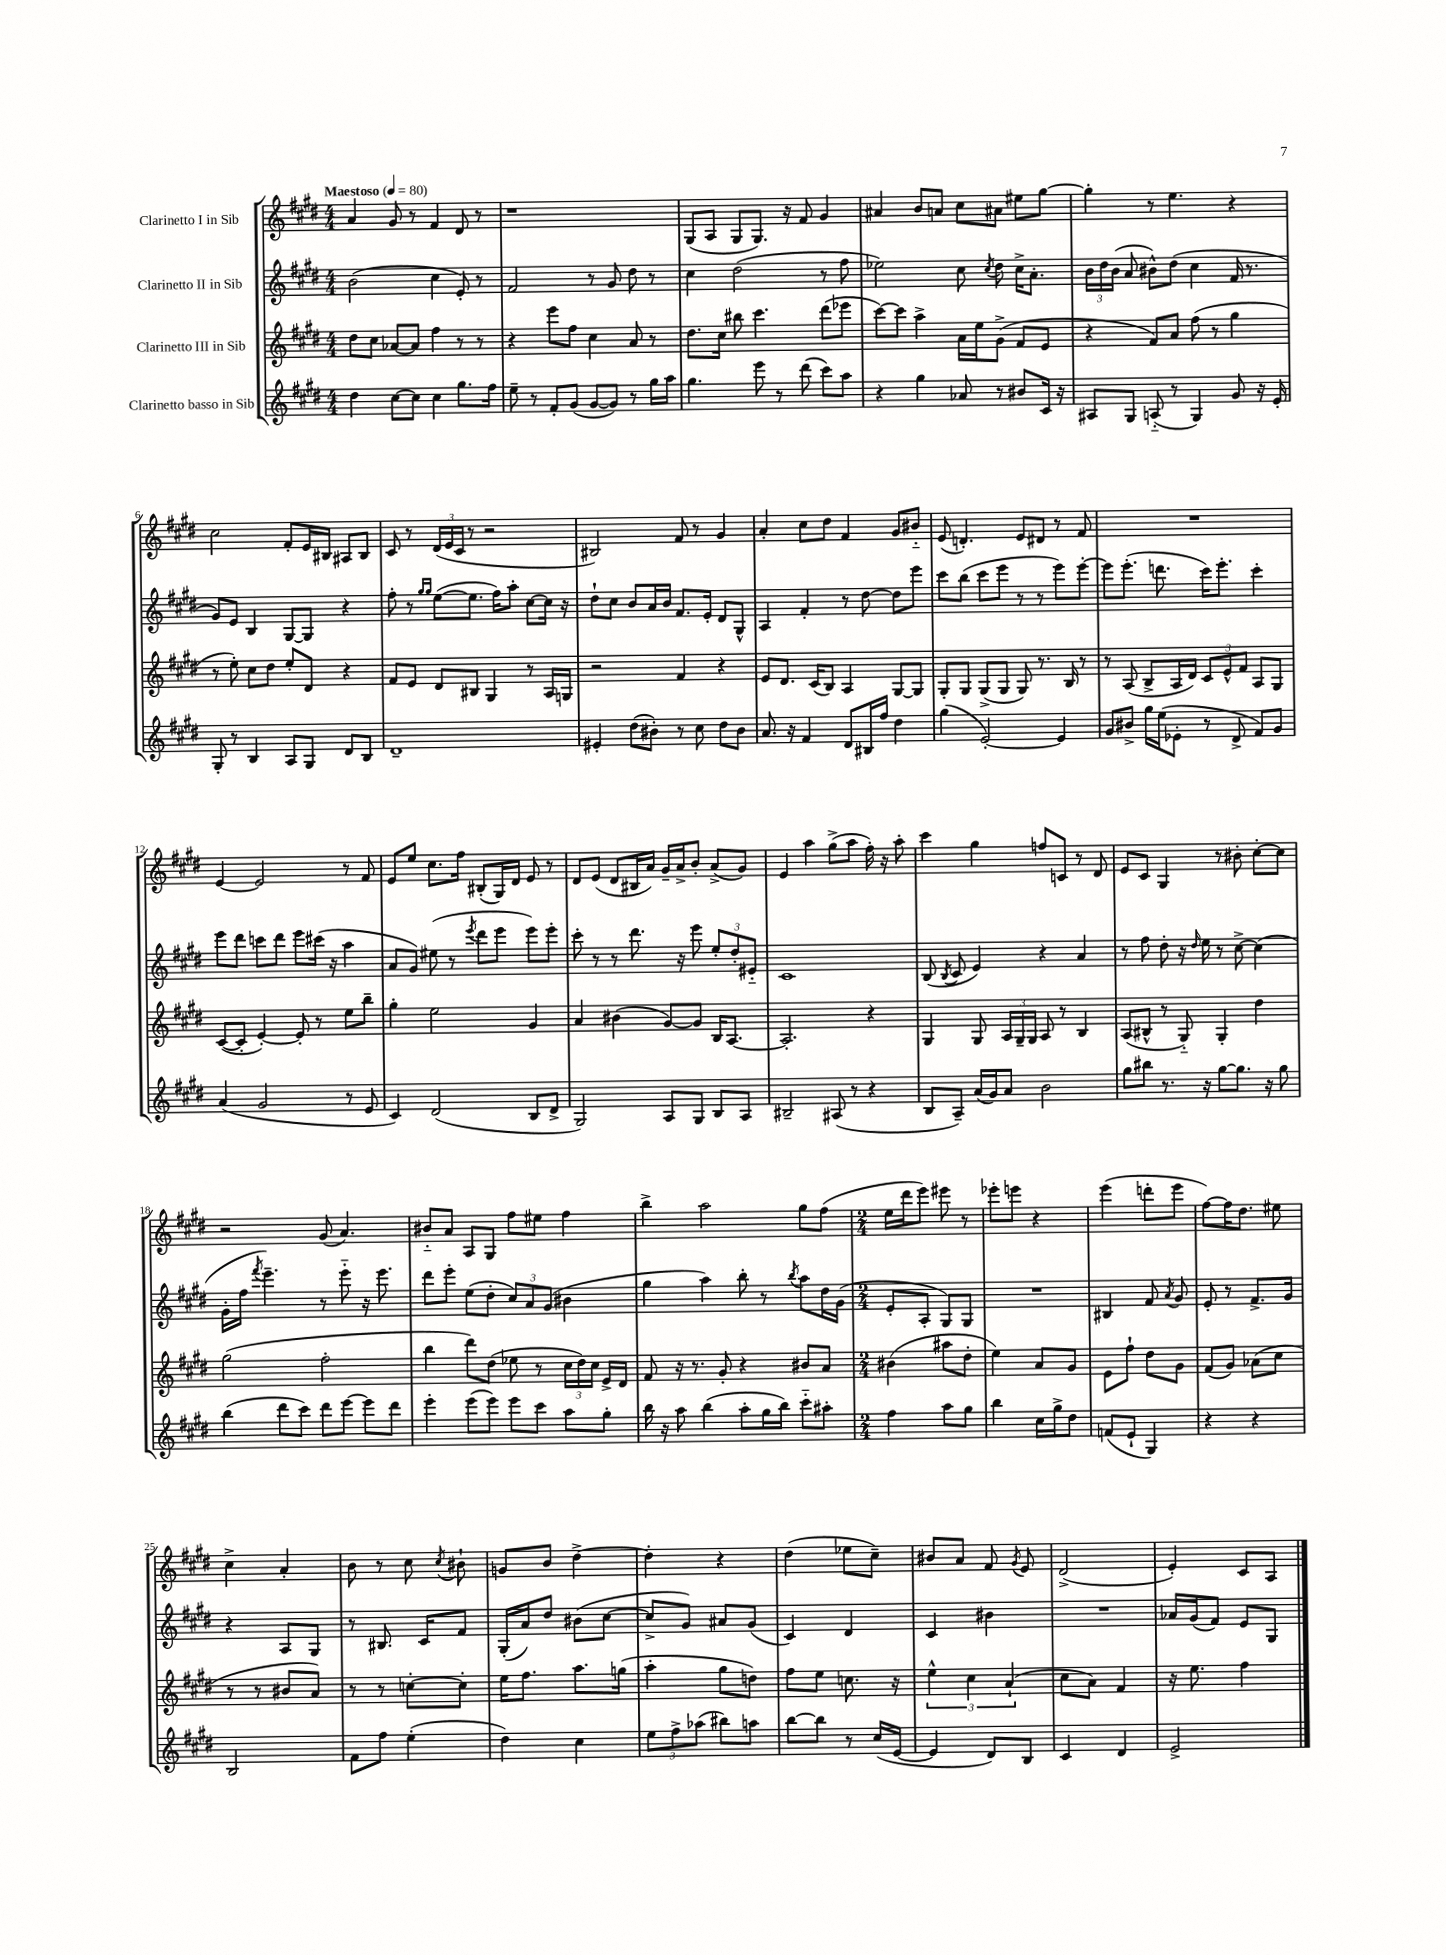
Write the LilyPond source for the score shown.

<<
\new StaffGroup <<
\new Staff = "s0" \with { instrumentName = "Clarinetto I in Sib" } {
    \clef treble \key e \major \numericTimeSignature \time 4/4 \tempo "Maestoso" 4 = 80
    \autoBeamOff a'4 gis'8 r8 fis'4 dis'8 r8 |
    r1 |
    gis8[( a8] gis8[ gis8.]) r16 fis'8 gis'4 |
    ais'4 b'8[ a'8] cis''8[ ais'8] eis''8[ gis''8]~ |
    gis''4-. r8 e''4. r4 |
    cis''2 fis'8[-. e'16 bis16] ais8[ bis8] |
    cis'8 r8 \tuplet 3/2 { dis'16[( e'16 cis'16] } r8 r2 |
    bis2) fis'8 r8 gis'4 |
    a'4-. cis''8[ dis''8] fis'4 gis'8[ bis'8]-_ |
    e'8( d'4.-.) e'8[ dis'8] r8 fis'8 |
    R1 |
    e'4~ e'2 r8 fis'8 |
    e'8[ e''8] cis''8.[ fis''16] bis8[-.( gis16) dis'16] e'8 r8 |
    dis'8[ e'8]( dis'8[ bis16 a'16]) gis'16[-- a'16-> b'8]-. a'8[->( gis'8]) |
    e'4 a''4 gis''8[->( a''8] fis''16-.) r16 a''8-. |
    cis'''4 gis''4 f''8[ c'8] r8 dis'8 |
    e'8[ cis'8] gis4 r8 bis'8-. cis''8[~-. cis''8] |
    r2 gis'8( a'4.) |
    bis'8[-_ a'8] a8[ gis8] fis''8[ eis''8] fis''4 |
    b''4-> a''2 gis''8[ fis''8]( |
    \numericTimeSignature \time 2/4 e''16[ dis'''16 e'''8]) eis'''8 r8 |
    ees'''8[-. e'''8] r4 |
    e'''4( d'''8[-. e'''8] |
    fis''8[~) fis''16 dis''8.] eis''8 |
    cis''4-> a'4-. |
    b'8 r8 cis''8 \acciaccatura { cis''8 } bis'8-! |
    g'8[ b'8] dis''4~-> |
    dis''4-. r4 |
    dis''4( ees''8[ cis''8]--) |
    bis'8[ a'8] fis'8 \acciaccatura { gis'8 } e'8 |
    dis'2->( |
    e'4-.) cis'8[ a8] \bar "|." |
}
\new Staff = "s1" \with { instrumentName = "Clarinetto II in Sib" } {
    \clef treble \key e \major \numericTimeSignature \time 4/4
    \autoBeamOff b'2( cis''4 e'8-.) r8 |
    fis'2 r8 gis'8 dis''8 r8 |
    cis''4 dis''2( r8 fis''8 |
    ees''2) cis''8 \acciaccatura { cis''8 } dis''8 cis''16[-> a'8.]-. |
    \tuplet 3/2 { b'16[ dis''16 b'16]( } a'8 bis'8[-^) dis''8]( cis''4 fis'16 r8. |
    gis'8[) e'8] b4 gis8[~ gis8] r4 |
    fis''8-. r8 \grace { gis''16[ gis''16] } e''8[~( e''8.] fis''16[) a''8]-. cis''8[~ cis''16] r16 |
    dis''8[-! cis''8] b'8[ a'16 b'16] fis'8.[ e'16]-. dis'8[ gis8]-^ |
    a4 fis'4-. r8 dis''8~ dis''8[ e'''8] |
    cis'''8[ b''8]( cis'''8[ e'''8] r8 r8 e'''8[) e'''8]~-. |
    e'''8[ e'''8.]-.( d'''8. cis'''16[) e'''8.]-. cis'''4-. |
    e'''8[ dis'''8] c'''8[ dis'''8] e'''8[ cis'''16]( r16 a''4 |
    a'8[ gis'8]) eis''8( r8 \acciaccatura { e'''8 } dis'''8[ e'''8] e'''8[) e'''8]-. |
    cis'''8-. r8 r8 dis'''8. r16 e'''8 \tuplet 3/2 { e''8[-. dis''8-. eis'8]-_ } |
    cis'1 |
    b8( \acciaccatura { b8 } cis'8 e'4) r4 a'4 |
    r8 fis''8 dis''8-. r16 \grace { dis''16 } e''16 r8 cis''8~-> cis''4( |
    gis'16[-. fis''16] \acciaccatura { fis'''8 } e'''4.--) r8 e'''8-_ r16 e'''8. |
    dis'''8[ e'''8]-. e''8[( dis''8]-. \tuplet 3/2 { cis''8[) a'8 gis'8]( } bis'4 |
    gis''4 a''4) b''8-. r8 \acciaccatura { b''8 } a''8[ dis''16 gis'16]( |
    \numericTimeSignature \time 2/4 e'8[-. a8]-. gis8[) gis8] |
    R2 |
    bis4 fis'8 \acciaccatura { a'8 } gis'8 |
    e'8-. r8 fis'8.[-> gis'16] |
    r4 a8[ gis8] |
    r8 bis8. cis'16[ fis'8] |
    gis16[-.( a'16) dis''8] bis'8[( cis''8]~ |
    cis''8[-> gis'8]) ais'8[ gis'8]( |
    cis'4) dis'4 |
    cis'4 bis'4 |
    R2 |
    aes'16[ gis'16( fis'8]) e'8[ gis8] \bar "|." |
}
\new Staff = "s2" \with { instrumentName = "Clarinetto III in Sib" } {
    \clef treble \key e \major \numericTimeSignature \time 4/4
    \autoBeamOff dis''8[ cis''8] aes'8[~ aes'8] fis''4 r8 r8 |
    r4 e'''8[ fis''8] cis''4 a'8 r8 |
    dis''8.[ cis''16] bis''8 cis'''4. dis'''8[( ees'''8] |
    cis'''8[~) cis'''8] a''4-> a'16[ e''16 gis'8]->( fis'8[ e'8] |
    r4 fis'8[) a'8] fis''8( r8 gis''4 |
    r8 e''8-.) cis''8[ dis''8] e''8[-. dis'8] r4 |
    fis'8[ e'8] dis'8[ bis8] gis4 r8 a16[ g16] |
    r2 fis'4 r4 |
    e'8[ dis'8.] cis'16[( b8]) a4 gis8[~ gis8] |
    gis8[-. gis8] gis8[->( gis8] gis8) r8. b16 r8 |
    r8 a8( b8[-> a16 dis'16]) \tuplet 3/2 { cis'8[ e'8-^ fis'8] } a8[ gis8] |
    cis'8[~( cis'8]-. e'4~-.) e'8-. r8 e''8[ b''8]-- |
    gis''4-. e''2 gis'4 |
    a'4 bis'4( gis'8[~) gis'8] b16[ a8.]~ |
    a2.-. r4 |
    gis4 gis8 \tuplet 3/2 { a16[ gis16-- gis16] } a8 r8 b4 |
    a8[( bis8]-^ r8 gis8-_) gis4-. dis''4 |
    gis''2( fis''2-. |
    b''4 dis'''8[) dis''8]( ees''8 r8 \tuplet 3/2 { cis''16[ dis''16) cis''16] } e'16[-> dis'16] |
    fis'8 r16 r8. gis'8-. r4 bis'8[ a'8] |
    \numericTimeSignature \time 2/4 bis'4( ais''8[ dis''8]-. |
    e''4) a'8[ gis'8] |
    e'8[ fis''8]-! dis''8[ gis'8] |
    fis'8[( gis'8]) aes'8[( cis''8] |
    r8 r8 bis'8[ a'8]) |
    r8 r8 c''8[~-. c''8]-. |
    e''16[ fis''8.] a''8.[ g''16]( |
    a''4-. gis''8[ d''8]) |
    fis''8[ e''8] c''8. r16 |
    \tuplet 3/2 { e''4-^ cis''4 a'4-!( } |
    cis''8[ a'8]) fis'4 |
    r16 e''8. fis''4 \bar "|." |
}
\new Staff = "s3" \with { instrumentName = "Clarinetto basso in Sib" } {
    \clef treble \key e \major \numericTimeSignature \time 4/4
    \autoBeamOff dis''4 cis''8[~ cis''8] cis''4 gis''8.[ fis''16] |
    e''8-- r8 fis'8[-. gis'8]( gis'8[~ gis'8]) r8 gis''16[ a''16] |
    gis''4. e'''8 r8 dis'''8( cis'''8[) a''8] |
    r4 gis''4 aes'8 r8 bis'8[ cis'16] r16 |
    ais8[ gis8] a8-_( r8 gis4) gis'8 r16 e'16-. |
    gis8-. r8 b4 a8[ gis8] dis'8[ b8] |
    dis'1-- |
    eis'4-. dis''8[( bis'8]-.) r8 cis''8 dis''8[ bis'8] |
    a'8. r16 fis'4 dis'8[ bis16 fis''16] dis''4 |
    gis''4( e'2~-.) e'4 |
    gis'8[ bis'8]-> gis''16[ e''16( ees'8]-. r8 dis'8-> fis'8[) gis'8] |
    a'4( gis'2 r8 e'8 |
    cis'4) dis'2( b8[ dis'8]-> |
    gis2) a8[ gis8] b8[ a8] |
    bis2-- ais8( r8 r4 |
    b8[ a8]--) a'16[( gis'16) a'8] b'2 |
    gis''8[ bis''8] r8. r16 gis''8[~ gis''8.] r16 gis''8 |
    b''4( dis'''8[ cis'''8]) dis'''8[ e'''8]~ e'''8[ dis'''8] |
    e'''4-. e'''8[( e'''8]) e'''8[ cis'''8] a''8[ gis''8]-. |
    b''16 r16 a''8 b''4( a''8[-. gis''16 b''16]) cis'''8[-_ ais''8]-. |
    \numericTimeSignature \time 2/4 fis''4 a''8[ gis''8] |
    b''4 cis''16[ gis''16-> dis''8] |
    f'8[( e'8]-! gis4) |
    r4 r4 |
    b2 |
    fis'8[ fis''8] e''4-.( |
    dis''4) cis''4 |
    \tuplet 3/2 { e''8[ fis''8-> aes''8]( } bis''8[) a''8] |
    b''8[~ b''8] r8 cis''16[( e'16]~ |
    e'4 dis'8[) b8] |
    cis'4 dis'4 |
    e'2-> \bar "|." |
}
>>
>>
